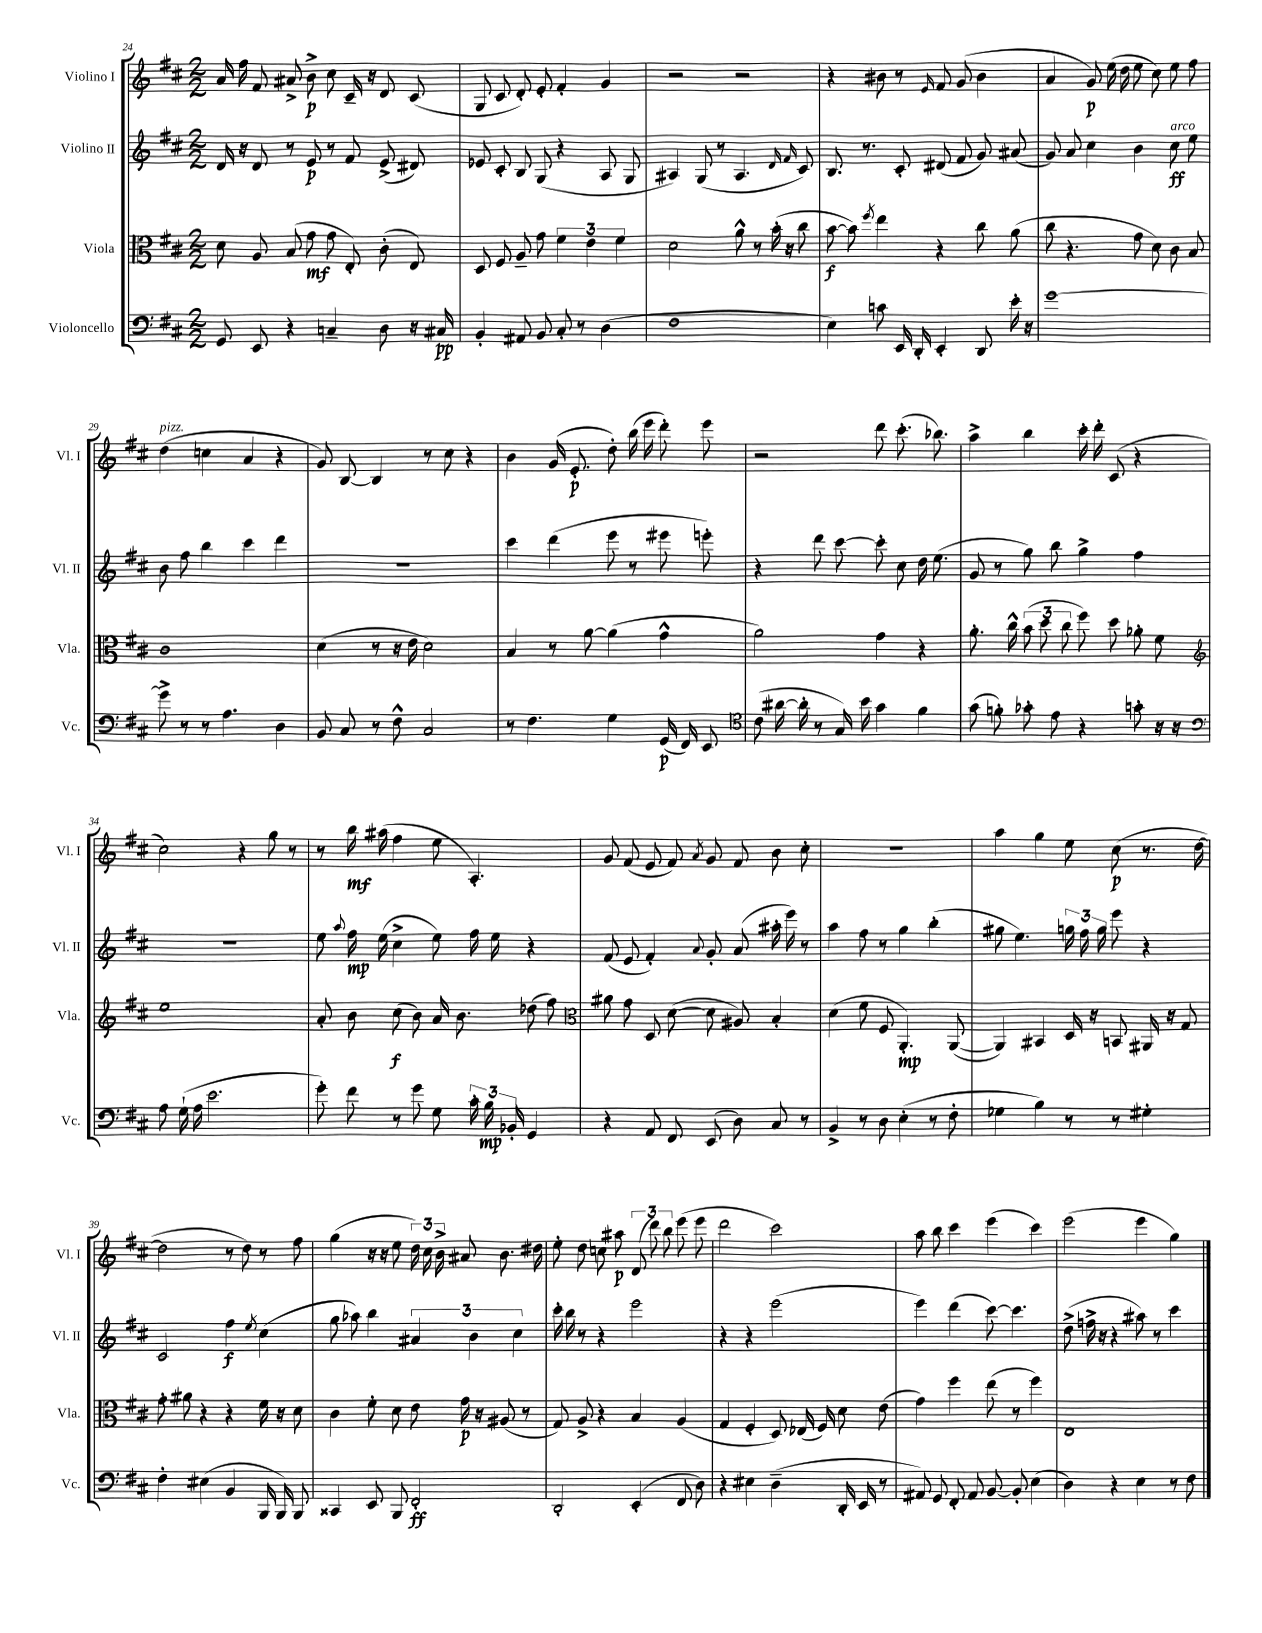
<<
\new StaffGroup <<
\new Staff = "s0" \with { instrumentName = "Violino I" shortInstrumentName = "Vl. I" } {
    \clef treble \key d \major \numericTimeSignature \time 2/2
    \autoBeamOff a'16 fis''16 fis'8 ais'8-> b'8->\p cis''8 cis'16-- r16 d'8 cis'8( |
    g8 cis'8 d'8-.) e'8-. fis'4-. g'4 |
    r2 r2 |
    r4 bis'8 r8 \grace { e'16 } fis'8 g'8( bis'4 |
    a'4 g'8\p) e''16( d''16 e''8 cis''8) e''8 fis''8 |
    d''4^\markup { \italic "pizz." }( c''4 a'4 r4 |
    g'8) b8~ b4 r8 cis''8 r4 |
    b'4 g'16( e'8.-.\p d''8-.) b''16( e'''16 d'''8-.) e'''8 |
    r2 d'''8 cis'''8.-.( bes''8.) |
    a''4-> b''4 cis'''16-. d'''16-. cis'8( r4 |
    cis''2) r4 g''8 r8 |
    r8 b''16\mf ais''16( fis''4 e''8 a4.-.) |
    g'8 fis'8( e'8 fis'8) \acciaccatura { a'8 } g'8 fis'8 b'8 cis''8-. |
    r1 |
    a''4 g''4 e''8 cis''8\p( r8. d''16~ |
    d''2 r8 d''8) r8 fis''8 |
    g''4( r16 r16 e''8 \tuplet 3/2 { d''16) cis''16 b'16-> } ais'8 b'8. dis''16 |
    e''8-. d''8 c''8 ais''8\p \tuplet 3/2 { d'8( d'''8) b''8 } e'''8( e'''8 |
    d'''2 cis'''2) |
    a''8 b''8 cis'''4 e'''4( cis'''4) |
    e'''2( e'''4 g''4) \bar "|." |
}
\new Staff = "s1" \with { instrumentName = "Violino II" shortInstrumentName = "Vl. II" } {
    \clef treble \key d \major \numericTimeSignature \time 2/2
    \autoBeamOff d'16 r16 d'8 r8 e'8\p r8 fis'8 e'8->( dis'8) |
    ees'8 cis'8-. b8 g8( r4 a8 g8 |
    ais4) g8( r8 ais4. \grace { d'16 fis'16 } cis'8) |
    b8. r8. cis'8-. dis'8( fis'8 g'8) ais'8( |
    g'8) a'8 cis''4 b'4 cis''8\ff^\markup { \italic "arco" } e''8 |
    b'8 fis''8 b''4 cis'''4 d'''4 |
    R1 |
    cis'''4 d'''4( e'''8 r8 eis'''8 e'''8-.) |
    r4 d'''8 cis'''8~ cis'''8-. cis''8 d''16 e''8.( |
    g'8 r8 g''8) b''8 g''4-> fis''4 |
    r1 |
    e''8 \appoggiatura { a''8 } fis''16\mp e''16( cis''4-> e''8) fis''16 e''16 r4 |
    fis'8( e'8 fis'4-.) \appoggiatura { a'8 } g'8-. a'8( ais''16-. e'''16) r8 |
    a''4 fis''8 r8 g''4 b''4-.( |
    gis''8 e''4.) \tuplet 3/2 { g''16 fis''16 g''16 } e'''8 r4 |
    cis'2 fis''4\f \acciaccatura { e''8 } cis''4( |
    g''8 aes''8) b''4 \tuplet 3/2 { ais'4 b'4 cis''4 } |
    cis'''16-. b''16 r8 r4 e'''2 |
    r4 r4 e'''2( |
    e'''4) d'''4( cis'''8~) cis'''4. |
    d''8->( f''16-> r16 r4 ais''8) r8 cis'''4 \bar "|." |
}
\new Staff = "s2" \with { instrumentName = "Viola" shortInstrumentName = "Vla." } {
    \clef alto \key d \major \numericTimeSignature \time 2/2
    \autoBeamOff d'8 a8 b8( g'8\mf g'8 e8-.) cis'8-.( e8) |
    d8 fis8 a8-- g'8 \tuplet 3/2 { fis'4 e'4 fis'4 } |
    d'2 a'8-^ r8 b'16-.( r16 cis''8 |
    b'8~\f b'8) \acciaccatura { fis''8 } e''4 r4 cis''8 a'8( |
    cis''8 r4. g'8 d'8) cis'8 b8 |
    cis'1 |
    d'4( r8 r16 e'16 d'2) |
    b4 r8 a'8~ a'4( g'4-^ |
    a'2) g'4 r4 |
    a'8.-. cis''16-^ \tuplet 3/2 { b'8( d''8 cis''8 } fis''8) d''8 aes'8-. fis'8 |
    \clef treble e''1 |
    a'8-. b'8 cis''8\f( b'8) a'16 b'8. des''8( fis''8) |
    \clef alto ais'8 g'8 d8 d'8~( d'8 ais8) b4-. |
    d'4( fis'8 fis8 a,4.-.\mp) a,8~( |
    a,4) bis,4 d16 r16 b,8 ais,16 r16 g8 |
    g'8-. ais'8 r4 r4 fis'16 r16 d'8 |
    cis'4 fis'8-. d'8 e'8 g'16\p r16 ais8( r8 |
    g8) a8-> r4 b4 a4( |
    g4 fis4-. d8) ees16( fis16) d'8 e'8( |
    g'4) fis''4 e''8( r8 fis''4) |
    e1 \bar "|." |
}
\new Staff = "s3" \with { instrumentName = "Violoncello" shortInstrumentName = "Vc." } {
    \clef bass \key d \major \numericTimeSignature \time 2/2
    \autoBeamOff g,8 e,8 r4 c4-- d8 r16 cis16\pp |
    b,4-. ais,8 b,8 cis8-. r8 d4( |
    fis1 |
    e4) c'8 e,16 d,16-. e,4-. d,8 e'16-. r16 |
    g'1~ |
    g'8-> r8 r8 a4. d4 |
    b,8 cis8 r8 fis8-^ cis2 |
    r8 fis4. g4 g,16\p( fis,16) e,8 |
    \clef tenor cis'8( ais'16~ ais'16-. r8 g16) b'16 g'4 fis'4 |
    g'8( f'8-.) ges'8-. e'8 r4 g'8-. r16 r16 |
    \clef bass a8 g16-!( a16 e'2. |
    g'8-.) fis'8 r8 g'8 g8 \tuplet 3/2 { cis'16-. b16\mp bes,16-. } g,4 |
    r4 a,8 fis,8 e,8( d8) cis8 r8 |
    b,4-> r8 d8 e4-.( r8 fis8-. |
    ges4 b4) r8 r8 gis4-. |
    fis4-. eis4( b,4 b,,16 b,,16) b,,8 |
    cisis,4 e,8 b,,8 fis,2-.\ff |
    d,2-. e,4-.( fis,8 d8) |
    r4 eis4 d4--( d,16-. e,16 r8 |
    ais,8) g,8 fis,8-. ais,8 b,8~ b,8-. e4( |
    d4) r4 e4 r8 fis8 \bar "|." |
}
>>
>>
\layout { \context { \Score currentBarNumber = #24 } }
